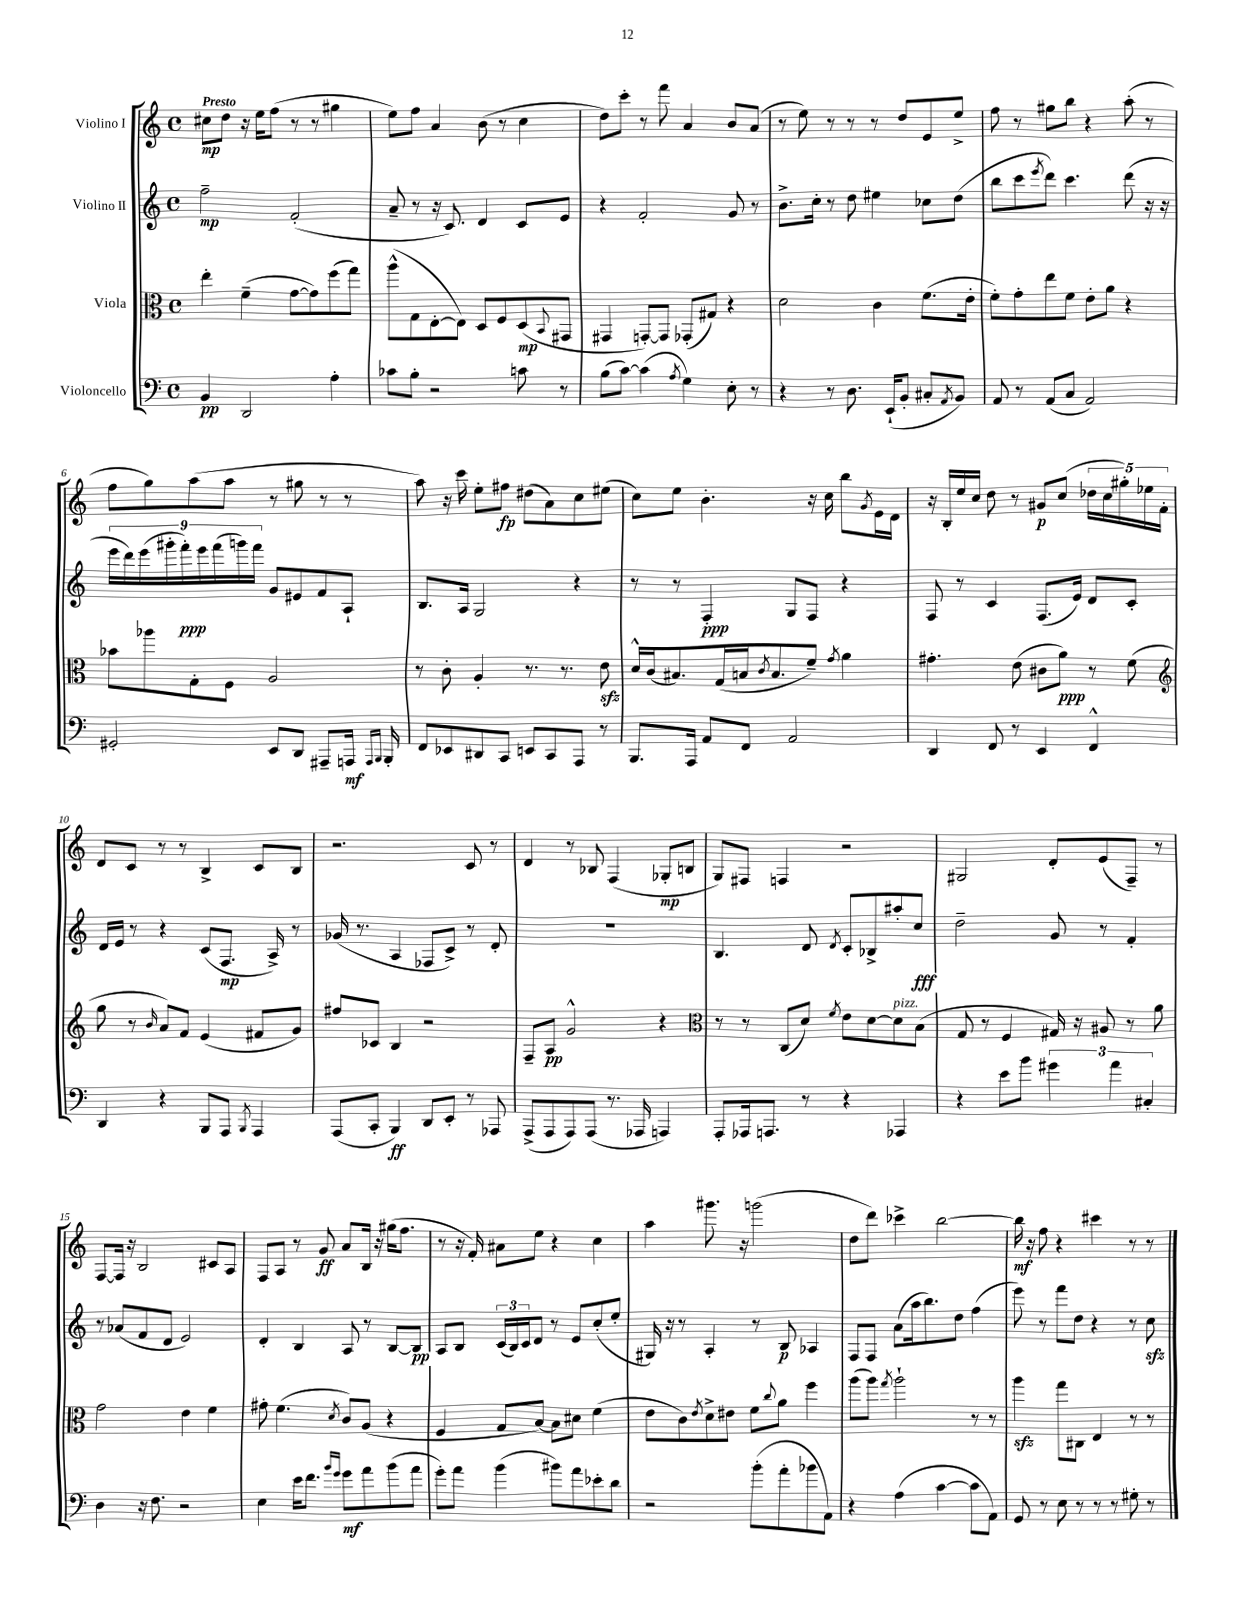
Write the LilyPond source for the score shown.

<<
\new StaffGroup <<
\new Staff = "s0" \with { instrumentName = "Violino I" } {
    \clef treble \key c \major \defaultTimeSignature \time 4/4 \tempo "Presto"
    cis''8\mp d''8 r16 e''16 f''8( r8 r8 gis''4 |
    e''8) f''8 a'4 b'8( r8 c''4 |
    d''8) c'''8-. r8 f'''8 a'4 b'8 a'8( |
    r8 e''8) r8 r8 r8 d''8 e'8 e''8-> |
    f''8 r8 gis''8 b''8 r4 a''8-.( r8 |
    f''8 g''8) a''8( a''8 r8 gis''8 r8 r8 |
    a''8) r16 c'''16 e''8-. fis''8\fp dis''8( a'8) c''8 eis''8( |
    c''8) e''8 b'4.-. r16 c''16 b''8 \acciaccatura { g'8 } e'16 d'16 |
    r16 b16-. e''16 c''16 d''8 r8 gis'8\p c''8( \tuplet 5/4 { des''16 c''16 gis''16-.) ees''16 f'16-. } |
    d'8 c'8 r8 r8 b4-> c'8 b8 |
    r2. c'8 r8 |
    d'4 r8 bes8 f4( ges8-.\mp b8 |
    g8) fis8 f4 r2 |
    gis2 d'8-. e'8( f8--) r8 |
    f8~ f16 r16 b2 cis'8 a8 |
    f8 a8 r8 g'8\ff a'8 b16 r16 gis''16( f''8. |
    r8 r16 f'16-.) ais'8 e''8 r4 c''4 |
    a''4 gis'''8. r16 g'''2( |
    d''8 d'''8) ces'''4-> b''2~ |
    b''16\mf r16 f''8 r4 cis'''4 r8 r8 \bar "|." |
}
\new Staff = "s1" \with { instrumentName = "Violino II" } {
    \clef treble \key c \major \defaultTimeSignature \time 4/4
    f''2--\mp f'2-.( |
    a'8-- r8 r16 c'8.) d'4 c'8 e'8 |
    r4 f'2-. g'8 r8 |
    b'8.-> c''16-. r8 d''8 eis''4 ces''8 d''8( |
    b''8 c'''8 \acciaccatura { e'''8 } d'''8) c'''4. d'''8( r16 r16 |
    \tuplet 9/8 { e'''16 d'''16) e'''16( gis'''16-. f'''16-.\ppp) e'''16 f'''16( g'''16) f'''16 } g'8 eis'8 f'8 a8-! |
    b8. a16 g2 r4 |
    r8 r8 f4-.\ppp g8 f8 r4 |
    f8 r8 c'4 f8.( e'16) d'8 c'8-. |
    d'16 e'16 r8 r4 c'8( f8.\mp a16->) r8 |
    ges'16( r8. a4 fes8 c'8->) r8 d'8-. |
    R1 |
    b4. d'8 \acciaccatura { d'8 } c'8-. bes8-> ais''8-. c''8\fff |
    d''2-- g'8 r8 f'4-. |
    r8 aes'8( f'8 d'8 e'2) |
    d'4-. b4 a8 r8 b8~ b8\pp |
    a8 b8 \tuplet 3/2 { c'16( b16) c'16 } d'8 r8 e'8 c''8-.( e''8-. |
    gis16) r16 r8 a4-. r8 b8\p aes4 |
    f8 f8 a'8( a''16 b''8.) d''8 f''4( |
    e'''8) r8 f'''8 d''8 r4 r8 c''8\sfz \bar "|." |
}
\new Staff = "s2" \with { instrumentName = "Viola" } {
    \clef alto \key c \major \defaultTimeSignature \time 4/4
    e''4-. f'4--( g'8~ g'8) f''8( g''8) |
    a''8-^( g8 e8~-. e8) d8 f8 d8\mp( \appoggiatura { b,8 } gis,8 |
    gis,4 g,8~-.) g,8 ges,8-.( gis8) r4 |
    d'2 c'4 f'8.( e'16-. |
    f'8-.) g'8-. e''8 f'8 e'8-. a'8 r4 |
    bes'8 aes''8 g8-. f8 a2 |
    r8 c'8-. a4-. r8. r8. e'8\sfz |
    d'16-^ c'16( bis8.) g16( b16 \acciaccatura { c'8 } b8. f'8--) \acciaccatura { g'8 } a'4 |
    gis'4.-. e'8( cis'8 a'8\ppp) r8 f'8( |
    \clef treble g''8 r8 \grace { b'16 } a'8) f'8 e'4( fis'8 g'8) |
    fis''8 ces'8 b4 r2 |
    f8-- a8\pp g'2-^ r4 |
    \clef alto r8 r8 c8( d'8) \acciaccatura { f'8 } e'8 d'8~ d'8^\markup { \italic "pizz." } b8( |
    g8 r8 f4 gis16) r16 ais8 r8 a'8 |
    g'2 e'4 f'4 |
    gis'8-. f'4.( \acciaccatura { d'8 } c'8) a8( r4 |
    f4 g8 b8~) b8 dis'8 f'4( |
    e'8 c'8) \acciaccatura { e'8 } d'8-> eis'8 f'8 \appoggiatura { c''8 } a'8 f''4 |
    a''8( a''8) \acciaccatura { g''8 } a''2-! r8 r8 |
    a''4\sfz g''8 cis8 e4 r8 r8 \bar "|." |
}
\new Staff = "s3" \with { instrumentName = "Violoncello" } {
    \clef bass \key c \major \defaultTimeSignature \time 4/4
    b,4\pp d,2 a4-. |
    ces'8 b8-. r2 c'8 r8 |
    b8( c'8~) c'4( \acciaccatura { a8 } g4) e8-. r8 |
    r4 r8 d8. e,16-!( b,8-. cis8-. \acciaccatura { a,8 } b,8) |
    a,8 r8 a,8( c8 a,2) |
    gis,2-. e,8 d,8 ais,,8-- a,,16\mf \grace { a,,16 b,,16 } b,,16-. |
    f,8 ees,8 dis,8 c,8 e,8 c,8 a,,8 r8 |
    b,,8. a,,16 a,8 f,8 a,2 |
    d,4 f,8 r8 e,4 f,4-^ |
    d,4 r4 b,,8 a,,8 \acciaccatura { b,,8 } a,,4 |
    a,,8( c,8-. b,,4\ff) d,8 e,8-. r8 aes,,8 |
    a,,8->( a,,8 a,,8) a,,8( r8. aes,,16 a,,4) |
    a,,8-. aes,,16 a,,8. r8 r4 aes,,4 |
    r4 e'8 b'8 \tuplet 3/2 { gis'4 a'4 cis4-. } |
    d4 r16 f8. r2 |
    e4 e'16 f'8. \grace { b'16 g'16 } g'8\mf a'8 b'8( a'8 |
    g'8-.) a'8 b'4( bis'8) a'8 ees'8-. d'8 |
    r2 b'8-.( a'8-. bes'8 a,8) |
    r4 a4( c'4~ c'8 a,8) |
    g,8 r8 e8 r8 r8 r8 gis8-. r8 \bar "|." |
}
>>
>>
